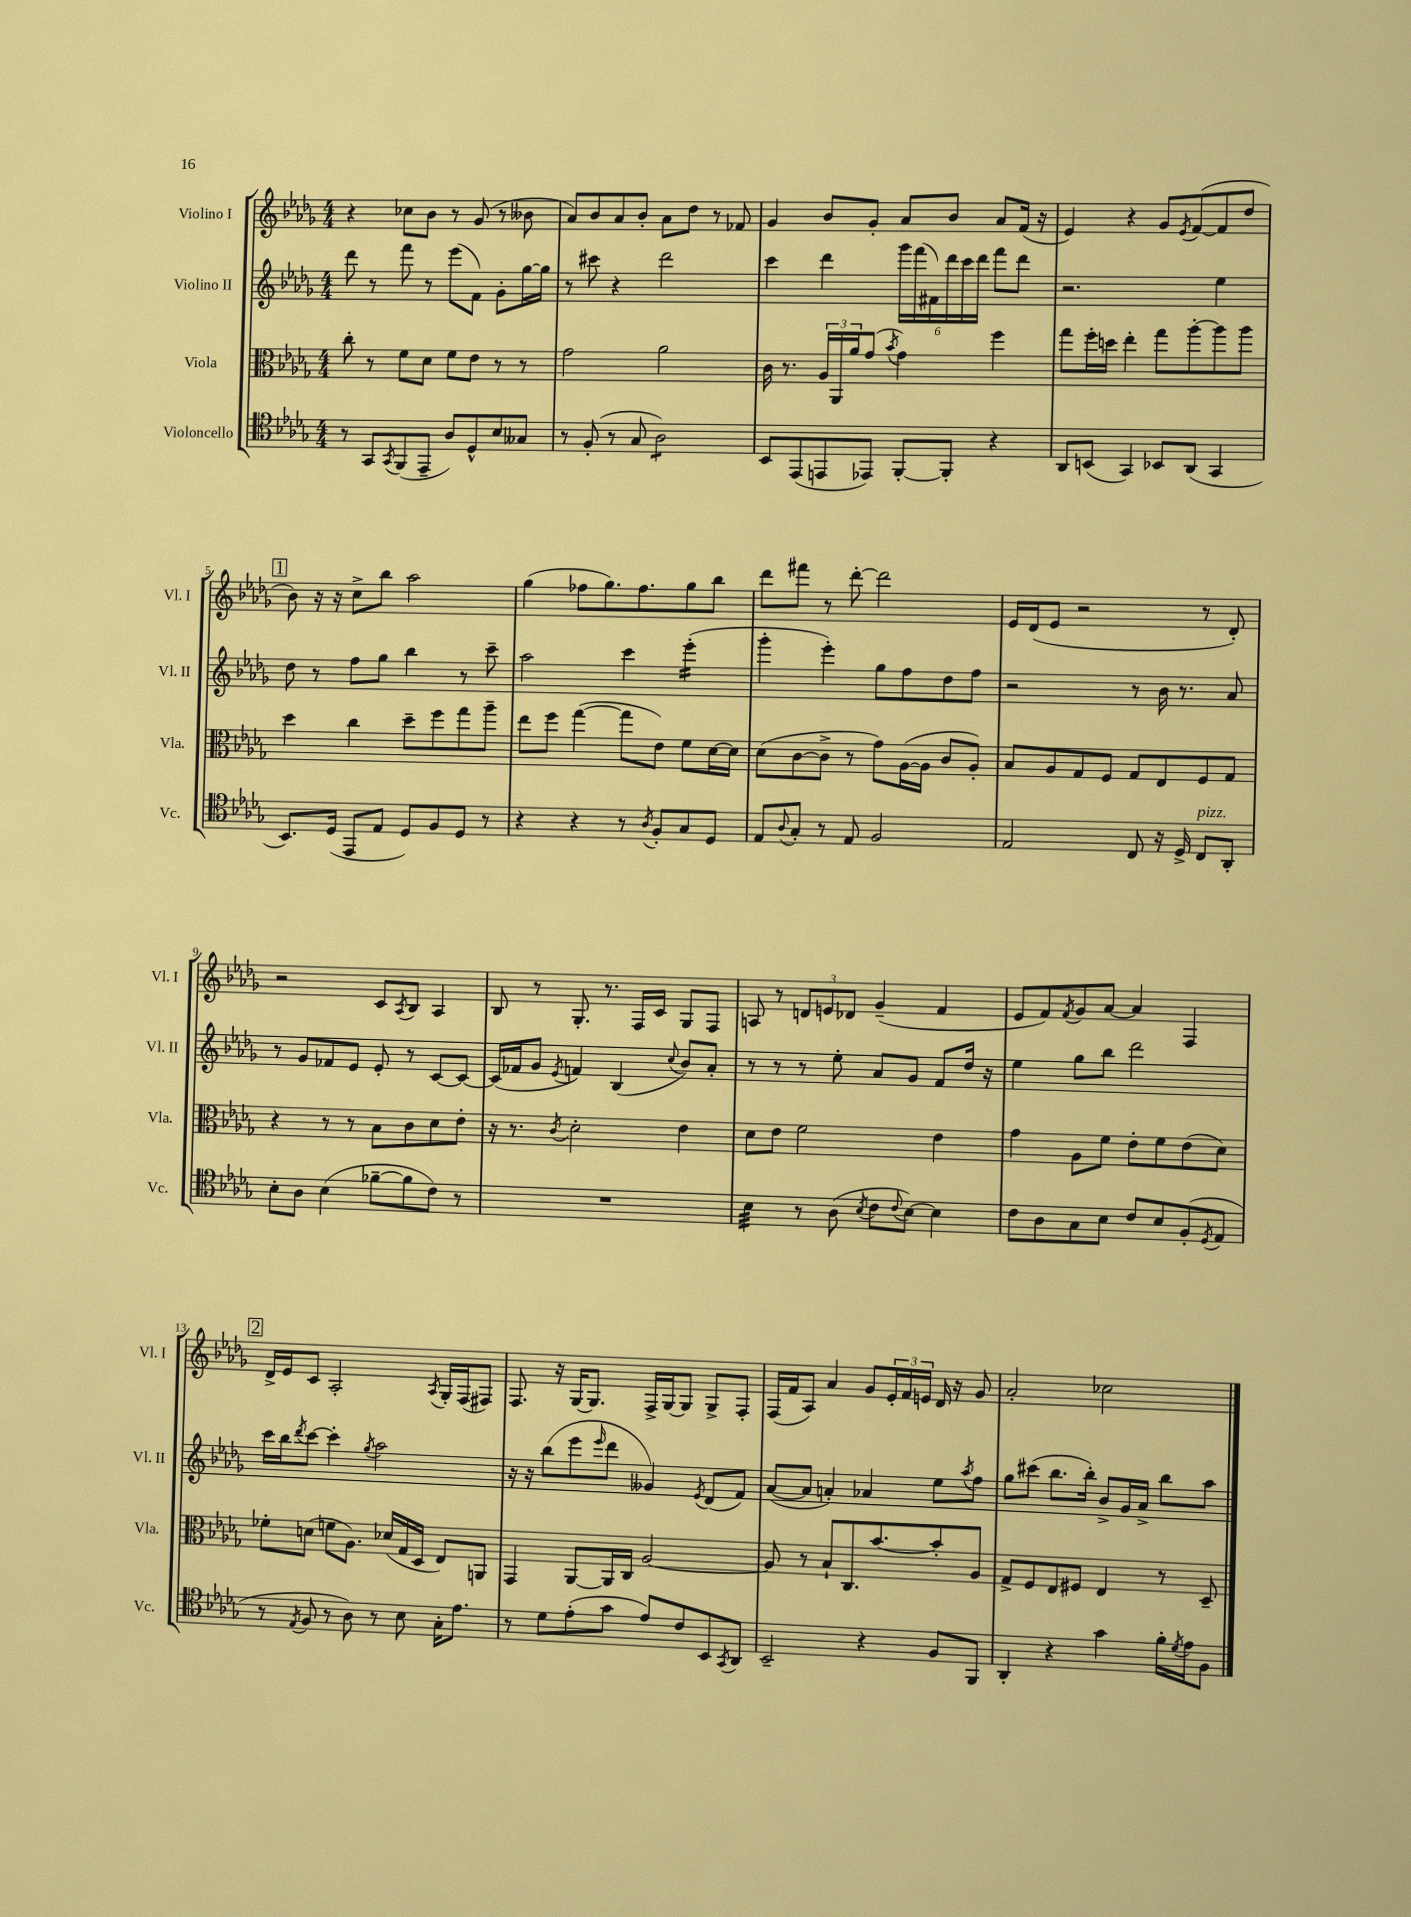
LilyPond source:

<<
\new StaffGroup <<
\new Staff = "s0" \with { instrumentName = "Violino I" shortInstrumentName = "Vl. I" } {
    \clef treble \key des \major \numericTimeSignature \time 4/4
    r4 ces''8 bes'8 r8 ges'8( r8 beses'8 |
    aes'8) bes'8 aes'8 bes'8-. aes'8 des''8 r8 fes'8 |
    ges'4 bes'8 ges'8-. aes'8 bes'8 aes'8 f'16( r16 |
    ees'4) r4 ges'8 \acciaccatura { ees'8 } f'8~( f'8 des''8 |
    \mark \markup { \box "1" } bes'8) r16 r16 c''8-> bes''8 aes''2 |
    ges''4( fes''8 ges''8.) fes''8. ges''8 bes''8 |
    des'''8 fis'''8 r8 des'''8~-. des'''2 |
    ees'16 des'16( ees'8 r2 r8 des'8-.) |
    r2 c'8 \acciaccatura { aes8 } bes8 aes4 |
    bes8 r8 ges8.-. r8. f16 c'16 ges8 f8 |
    a8 r8 \tuplet 3/2 { d'8 e'8 des'8 } ges'4--( f'4 |
    ees'8 f'8) \acciaccatura { f'8 } ges'8 aes'8~ aes'4 f4 |
    \mark \markup { \box "2" } des'16-> ees'16 c'8 aes2-. \acciaccatura { aes8 } ges16-. f16( fis8) |
    f8. r16 ges16~ ges8. f16-> ges16~ ges8 ges8-> f8-. |
    f16( f'16 aes8) aes'4 ges'8 \tuplet 3/2 { ees'16-. f'16 e'16 } des'16 r16 ges'8 |
    aes'2-. ces''2 \bar "|." |
}
\new Staff = "s1" \with { instrumentName = "Violino II" shortInstrumentName = "Vl. II" } {
    \clef treble \key des \major \numericTimeSignature \time 4/4
    des'''8 r8 f'''8 r8 ees'''8( f'8) ges'8-. ges''16~ ges''16 |
    r8 cis'''8 r4 des'''2 |
    c'''4 des'''4 \tuplet 6/4 { ges'''16 f'''16( fis'16) des'''16 c'''16 des'''16 } f'''8 des'''8 |
    r2. ees''4 |
    \mark \markup { \box "1" } des''8 r8 f''8 ges''8 bes''4 r8 c'''8-- |
    aes''2 c'''4 ees'''4:16-.( |
    ges'''4-. ees'''4-.) ges''8 f''8 des''8 f''8 |
    r2 r8 bes'16 r8. aes'8 |
    r8 ges'8 fes'8 ees'8 ees'8-. r8 c'8~ c'8~ |
    c'16( fes'16 ges'8 \acciaccatura { ees'8 } f'4) bes4( \appoggiatura { c''8 } bes'8) aes'8-. |
    r8 r8 r8 ees''8-. aes'8 ges'8 f'8 des''16 r16 |
    ees''4 ges''8 bes''8 des'''2 |
    \mark \markup { \box "2" } c'''16 bes''16 \acciaccatura { des'''8 } c'''8~ c'''4-. \acciaccatura { ges''8 } aes''2 |
    r16 r16 bes''8( ees'''8 \grace { ees'''16 } des'''8 geses'4) \acciaccatura { ees'8 } des'8( f'8) |
    aes'8~( aes'8 a'4-.) aes'4 ees''8 \acciaccatura { aes''8 } f''8 |
    ges''8 cis'''8( bes''8. bes''16-.) bes'8-> ges'16 aes'16-> bes''8 aes''8 \bar "|." |
}
\new Staff = "s2" \with { instrumentName = "Viola" shortInstrumentName = "Vla." } {
    \clef alto \key des \major \numericTimeSignature \time 4/4
    c''8-. r8 f'8 des'8 f'8 ees'8 r8 r8 |
    ges'2 aes'2 |
    c'16 r8. \tuplet 3/2 { aes16 aes,16 aes'16 } ges'8( \acciaccatura { bes'8 } ges'4) f''4 |
    ges''8 f''16-. d''16 ees''4-. ges''8 aes''8~-. aes''8 aes''8 |
    \mark \markup { \box "1" } des''4 c''4 des''8-- f''8 ges''8 aes''8-- |
    ees''8 f''8 ges''4~( ges''8 ees'8) f'8 des'16~ des'16 |
    des'8( c'8~ c'8-> r8 ges'8) aes16~( aes16 c'8 aes8-.) |
    bes8 aes8 ges8 f8 ges8 ees8 f8 ges8 |
    r4 r8 r8 bes8 c'8 des'8 ees'8-. |
    r16 r8. \acciaccatura { c'8 } des'2-. ees'4 |
    des'8 ees'8 f'2 ees'4 |
    ges'4 aes8 f'8 ees'8-. f'8 ees'8( des'8) |
    \mark \markup { \box "2" } fes'8-. d'8( f'8 aes8.) des'16( ges16 des16 ees8) a,8 |
    ges,4 aes,8~ aes,16 c16 aes2~ |
    aes8 r8 bes8-! c8. bes'8.~ bes'8-. aes8 |
    ges8-> f8 ees8 fis8 ees4 r8 des8-- \bar "|." |
}
\new Staff = "s3" \with { instrumentName = "Violoncello" shortInstrumentName = "Vc." } {
    \clef tenor \key des \major \numericTimeSignature \time 4/4
    r8 ges,8 \acciaccatura { ges,8 } f,8( ees,8-- aes8) des8-^ bes8 geses8 |
    r8 f8-.( r8 ges8 aes2:8) |
    bes,8 ees,8( e,8 ees,8) f,8~-. f,8-. r4 |
    aes,8 b,8( ges,4) bes,8 aes,8( ges,4 |
    \mark \markup { \box "1" } bes,8.) des16( ees,8 ees8 des8) f8 des8 r8 |
    r4 r4 r8 \acciaccatura { aes8 } f8-. ges8 des8 |
    ees8 \appoggiatura { aes8 } ges8-. r8 ees8 f2 |
    ees2 c8 r16 des16-> c8^\markup { \italic "pizz." } aes,8-. |
    bes8-. aes8 bes4( fes'8~-- fes'8 c'8) r8 |
    R1 |
    bes4:32 r8 aes8( \acciaccatura { bes8 } c'8 \appoggiatura { c'8 } bes8~) bes4 |
    c'8 aes8 ges8 bes8 c'8 bes8 f8-.( \acciaccatura { des8 } ees8 |
    \mark \markup { \box "2" } r8 \acciaccatura { ees8 } f8 r8 aes8) r8 bes8 ges16-. ees'8. |
    r8 des'8 ees'8-.( ges'8 ees'8) c'8 bes,8 \acciaccatura { ges,8 } aes,8 |
    bes,2-- r4 f8 f,8 |
    aes,4-. r4 ges'4 f'16-. \acciaccatura { des'8 } ees'16 f8 \bar "|." |
}
>>
>>
